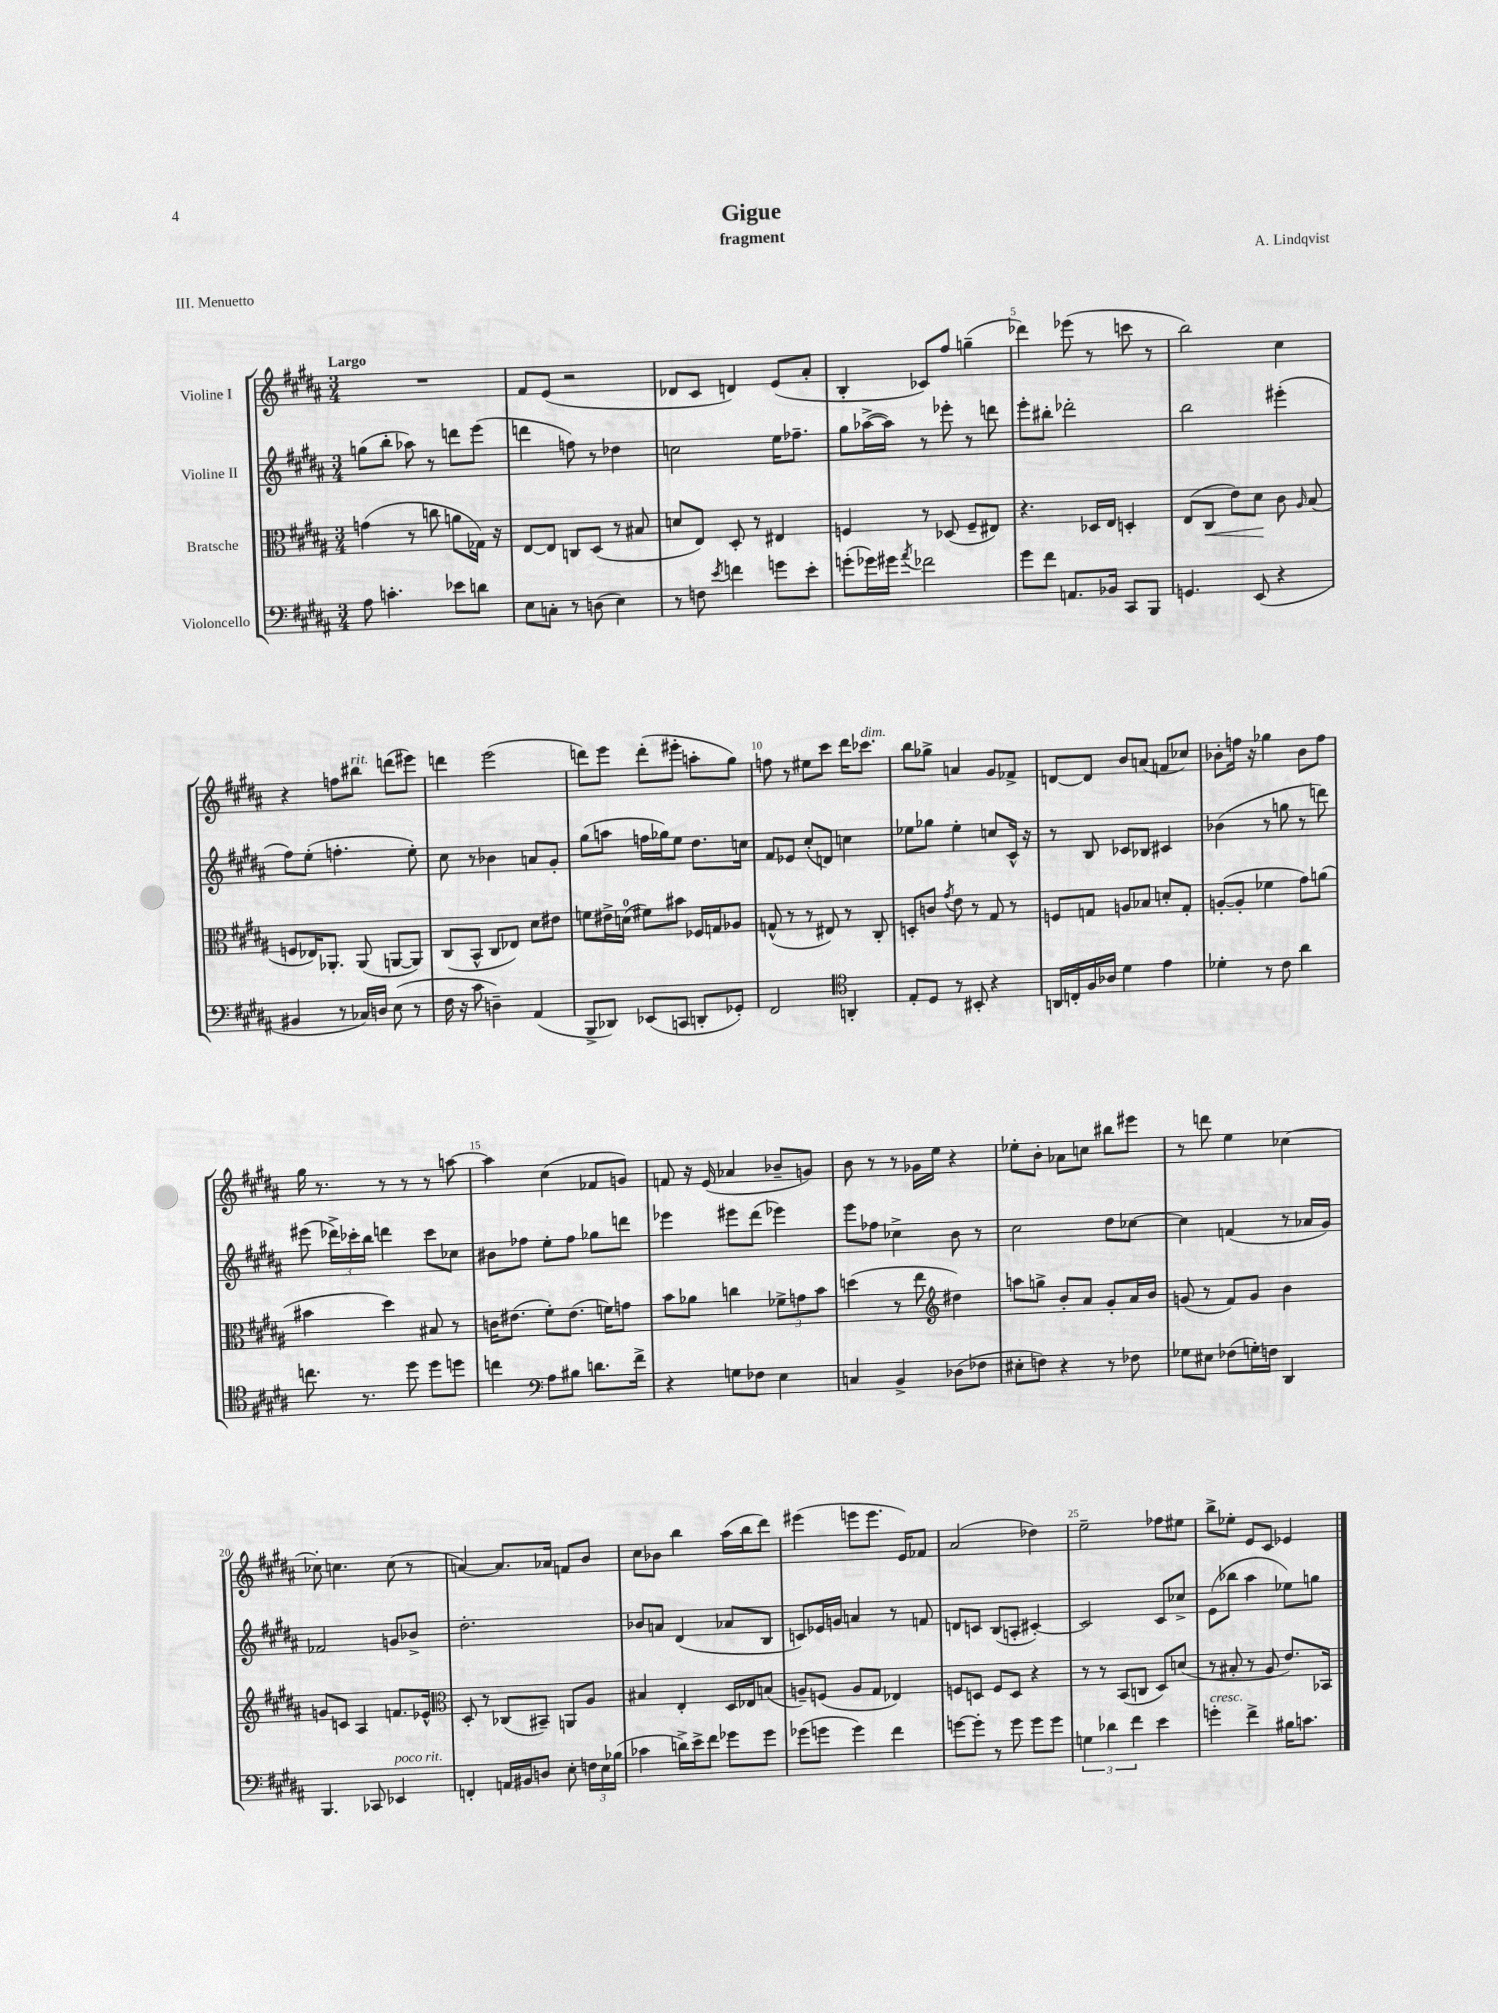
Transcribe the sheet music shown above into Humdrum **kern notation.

**kern	**kern	**kern	**kern
*staff4	*staff3	*staff2	*staff1
*clefF4	*clefC3	*clefG2	*clefG2
*k[f#c#g#d#a#]	*k[f#c#g#d#a#]	*k[f#c#g#d#a#]	*k[f#c#g#d#a#]
*M3/4	*M3/4	*M3/4	*M3/4
8A#	(4g	(8gg	2.r
4.c'	.	8bb'	.
.	8r	8aa-)	.
.	8cc	8r	.
8e-	8a	8ddd	.
8d	16G-)	(8eee	.
.	16r	.	.
=	=	=	=
8E	[8E	4ddd	8f#
8C'	8E]	.	(8e
8r	8C	8ff)	2r
(8D	(8D#	8r	.
4E)	8r	4dd-	.
.	8B#	.	.
=	=	=	=
8r	8d	2cc	8d-
8F	8E)	.	8c#
8qe	.	.	.
4f	8D#'	.	4d)
.	8r	.	.
8g	4E#	16ee	(8e
.	.	8.ff-~	.
8e'	.	.	8a#'
=	=	=	=
(8g'	4F	8gg#	4B'
16g-)	.	([16aa-^	.
16g#	.	16aa-])	.
8qa#	.	.	.
2f-	8r	8r	8c-)
.	(8D-	8eee-'	8ff#
.	8F~	8r	(4gg~
.	8E#)	8ddd	.
=	=	=	=
8g#	4.r	8eee'	4ddd-)
8f#	.	8bb#'	.
8.AA	.	2ddd-'	(8eee-
.	16D-	.	8r
16BB-	16E	.	.
8CC#	4D'	.	8ccc
8BBB	.	.	8r
=	=	=	=
4.GG	(8E	2bb	2bb)
.	8C#	.	.
.	8e)	.	.
(8EE	8d#	.	.
4r	8c#	(4eee#'	4cc#
.	16qqA#	.	.
.	(8B	.	.
=	=	=	=
4BB#	8F	8ff#)	4r
.	16E-)	(8ee'	.
.	8.AA-'	.	.
8r	.	4.ff'	8ff
16C-)	(8AA-	.	8bb#
16D	.	.	.
(8E	[8AA	.	(8ddd
8r	8AA])	8ee')	8eee#)
=	=	=	=
16F#	(8C#	8cc#	4ddd
16r	.	.	.
8c#	8BB^^	8r	.
4D~)	8C#	4b-	(2eee
.	8E-)	.	.
(4AA#	8d#	8a	.
.	8e#	8g#'	.
=	=	=	=
8BBB^	8f	(8gg#	8ddd)
8DD-)	16e#^	8aa	8eee
.	(16d	.	.
(8EE-	8f#)	16ff	(8ddd'
.	.	16gg-)	.
8CC	8b#	8ee	8eee#'
8DD'	16F-	8.dd#	8aa'
.	16G	.	.
8GG-')	8A-	.	8gg#)
.	.	16cc	.
=	=	=	=
2FF#	(8G^^	8f#	8ff
.	8r	8e-	8r
.	8r	(8cc#'	8ee#
.	8E#)	8d)	8ccc#
*clefC4	*	*	*
4AA'	8r	4cc	16ddd#
.	.	.	8.ccc-
.	8C#'	.	.
=	=	=	=
8E'	8D'	8ee-	8bb
8D#	8c	8gg-	8gg-^
.	8qg#	.	.
8r	8e	4ee-'	4a
8BB#'	8r	.	.
4r	8G#	8cc	8g#
.	8r	16c#^^	8f-^
.	.	16r	.
=	=	=	=
16AA	8F	8r	[8d
16C'	.	.	.
16F#	8G	8B	8d]
16A-	.	.	.
4d#	8A	8c-	8b
.	8B-	8B-	(8a
4e	8d'	4c#	8f
.	8G'	.	8cc-)
=	=	=	=
4d-'	([8A'	(4b-	8b-'
.	8A']	.	16ff
.	.	.	16r
8r	4f-	8r	4gg-
8c#	.	8gg	.
4a#	8g#)	8r	8b-
.	(8a	8ddd)	8ff
=	=	=	=
8.cc	4b#	(8eee#	16gg#
.	.	.	8.r
.	.	24ddd-^)	.
.	.	24ccc-'	.
8.r	.	.	.
.	.	24bb	.
.	4dd#)	4ddd	8r
8dd#	.	.	8r
8dd#	8B#	8ccc-	8r
8dd	8r	8cc-	[8aa
=	=	=	=
4cc	16c	8b#	4aa]
.	(8.e#	.	.
.	.	8ff-	.
*clefF4	*	*	*
8A#	8f#')	8ee'	(4cc#
8B#	(8.e#	8ff-	.
8.d	.	8gg-	8f-
.	16f)	.	.
.	8g	8ddd	8g)
16f#^	.	.	.
=	=	=	=
4r	8b	4eee-	8f
.	8a-	.	16r
.	.	.	(16e
8G	4cc	8eee#	4a-
8F-	.	(8ddd#	.
4E	12f-^	4eee-)	8b-~
.	12g	.	.
.	.	.	8g)
.	12b	.	.
=	=	=	=
4C	(4dd	8eee	8b
.	.	8ff-	8r
4BB^	8r	4cc-^	8r
.	8ee	.	16g-
.	.	.	16ee
*	*clefG2	*	*
(8D-	4dd#)	8b	4r
8F-	.	8r	.
=	=	=	=
8E#'	8aa	2cc#	8ee-'
8F)	8gg^	.	8b'
4r	8b'	.	8a-
.	8a#	.	8cc
8r	8g#'	8dd#	8bb#
8F-	16a#	[8cc-	8eee#
.	16b	.	.
=	=	=	=
8G-	(8g	4cc-]	8r
8E#	8r	.	8ddd
(8F-	8f#)	(4f	4ee
16G')	8g	.	.
16F	.	.	.
4DD#	4b	8r	[4cc-
.	.	16a-	.
.	.	16g#)	.
=	=	=	=
4.BBB	8g	2f-	8cc-']
.	8c	.	4.cc
.	4A#	.	.
8CC-	.	.	.
4EE-	8.f	8g	(8cc
.	.	8b-^	8r
.	16e-^^	.	.
=	=	=	=
*	*clefC3	*	*
4FF'	8D#'	2.dd#'	[4a)
.	8r	.	.
16AA	(8C-	.	8.a]
16BB#	.	.	.
8D	8BB#~)	.	.
.	.	.	16a-
8E'	8AA	.	8f
24F	8A#	.	8b
24E	.	.	.
(24B-	.	.	.
=	=	=	=
4c-	4B#	8b-	8cc#
.	.	8a	8b-
16d^)	4E'	(4d#	4bb
16e^	.	.	.
8f#	.	.	.
8g-	16D#	8a-	(16aa#
.	16E-	.	16bb
8g-	(8B	8B	8ddd#)
=	=	=	=
(8g-	8A~)	8c)	(4eee#
8g	(8F	16e-	.
.	.	16g	.
4g)	8A	4a	8eee
.	8G#	.	8.eee
4f#	4E-)	8r	.
.	.	.	16e)
.	.	8f	8f-
=	=	=	=
[8g	8F	8d	(2a#
8g']	8D	8c	.
8r	8F	(8B	.
8g	8D	8A'	.
8g	4r	[4c#')	4dd-)
8g	.	.	.
=	=	=	=
6G	8r	2c#]	2ee~
.	8r	.	.
6d-	.	.	.
.	(8BB	.	.
6f#	.	.	.
.	8C	.	.
4e	8D#)	8c#	8ff-
.	(8d	8cc-^	8ee#
=	=	=	=
4g'	8r	(8e	8bb^
.	8B#'	8bb-	8ee-'
4f#^	8r	4aa#	8e
.	8A#	.	8c#
16B#	8.e)	8ee-)	4e-
8.c	.	.	.
.	.	8gg	.
.	16BB-	.	.
==	==	==	==
*-	*-	*-	*-
